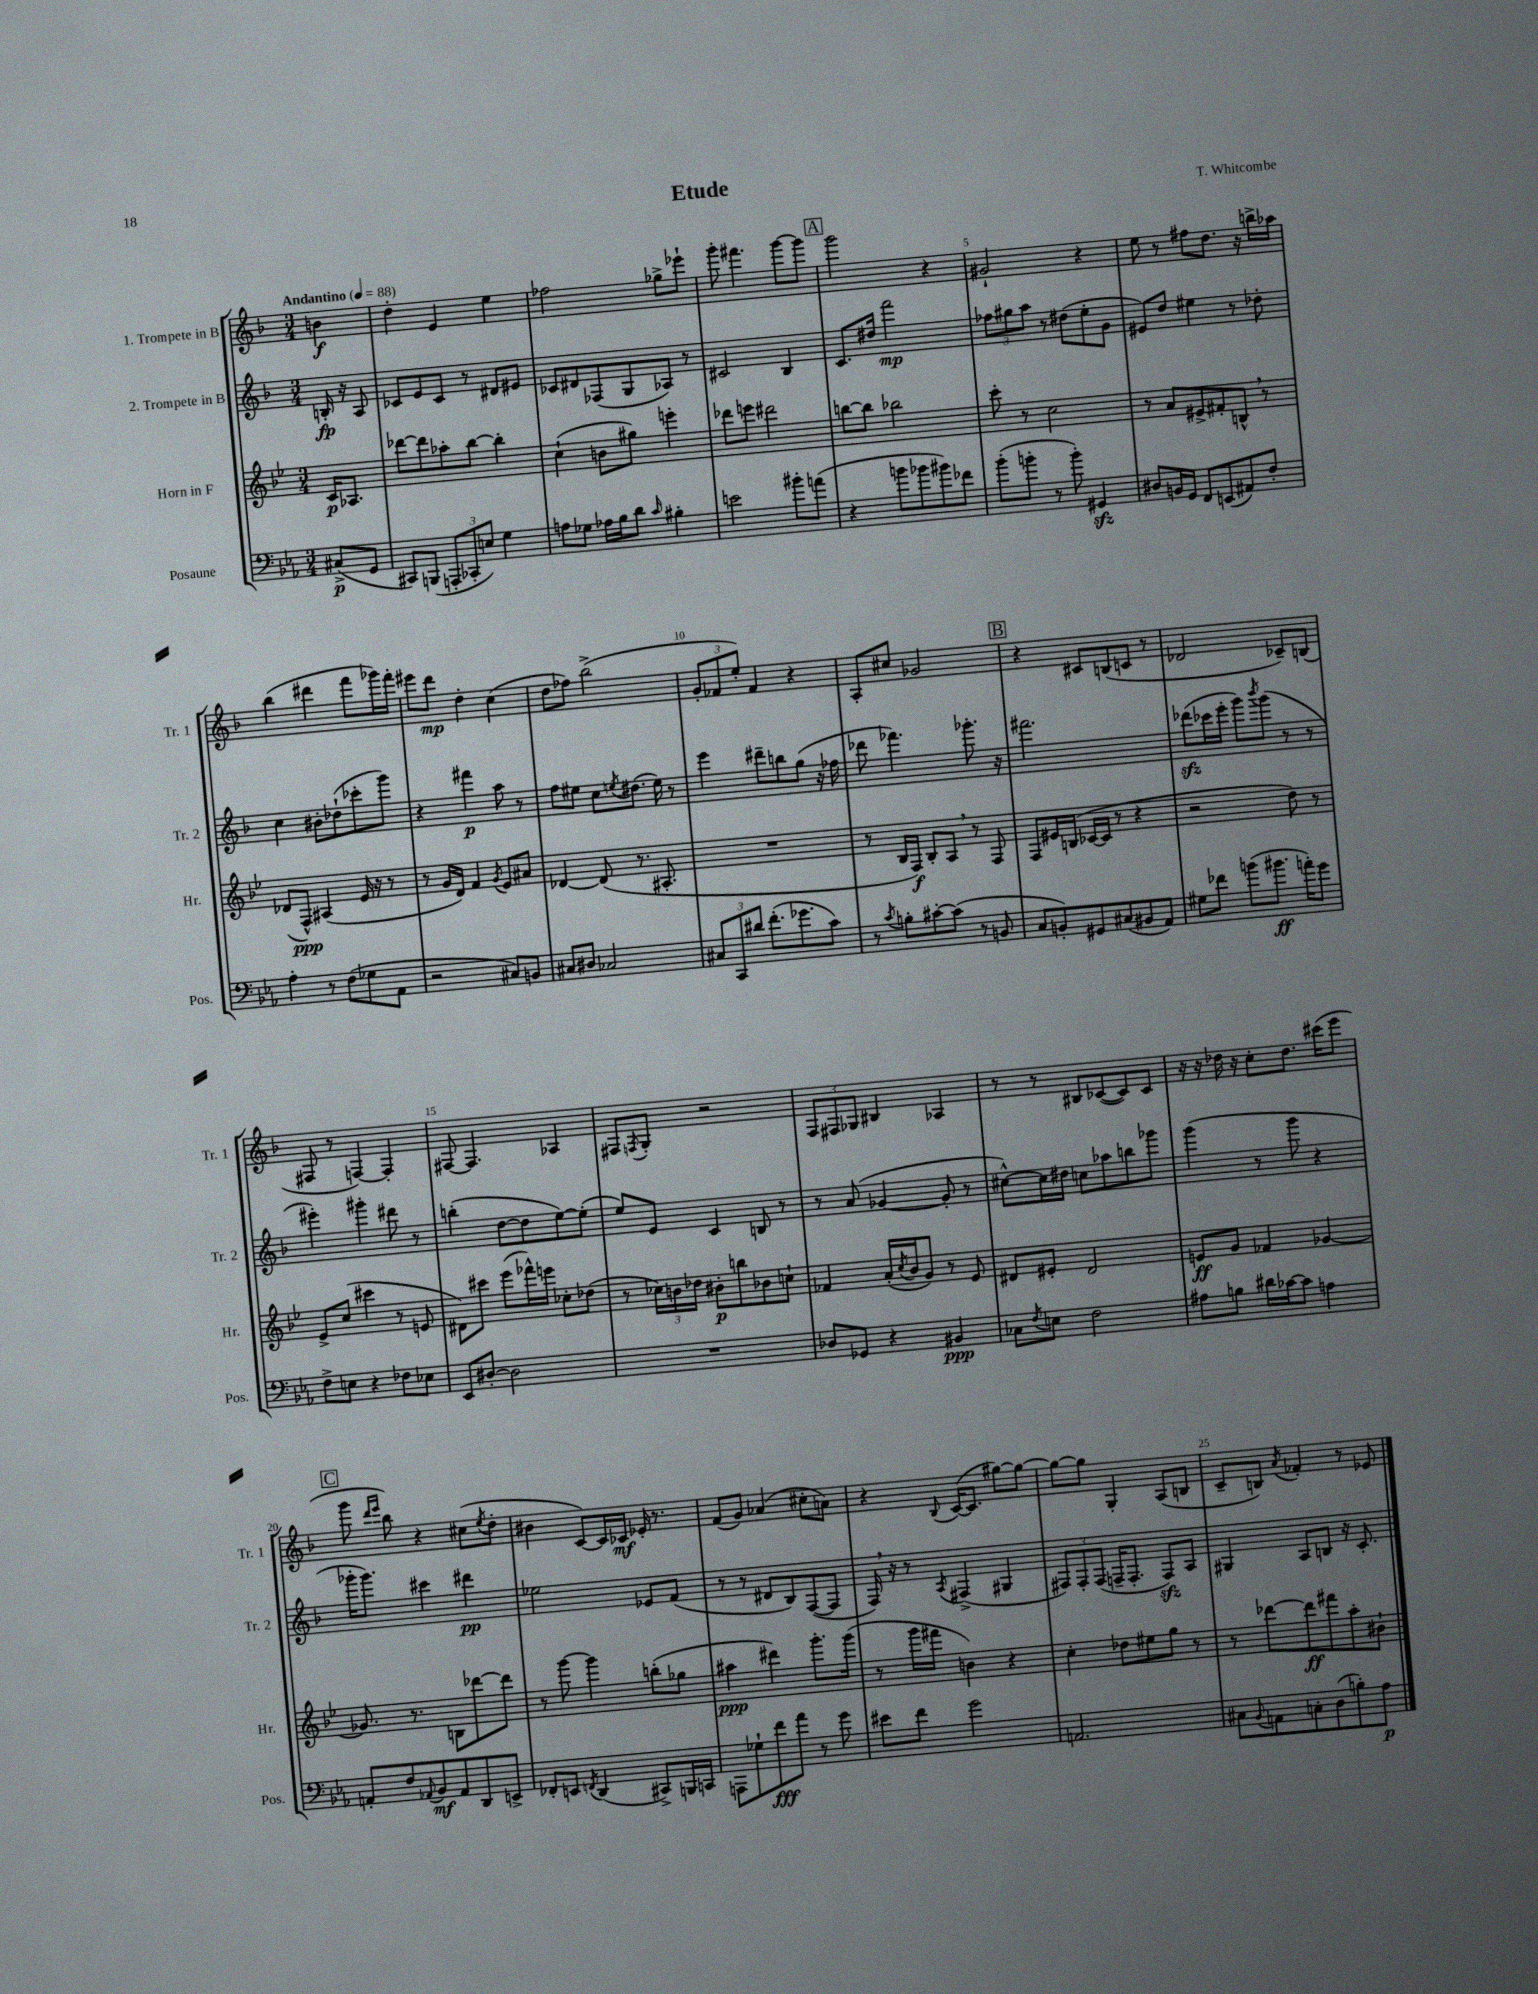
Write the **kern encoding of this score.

**kern	**dynam	**kern	**dynam	**kern	**dynam	**kern	**dynam
*part4	*part4	*part3	*part3	*part2	*part2	*part1	*part1
*staff4	*staff4	*staff3	*staff3	*staff2	*staff2	*staff1	*staff1
*I"Posaune	*	*I"Horn in F	*	*I"2. Trompete in B	*	*I"1. Trompete in B	*
*I'Pos.	*	*I'Hr.	*	*I'Tr. 2	*	*I'Tr. 1	*
*clefF4	*	*clefG2	*	*clefG2	*	*clefG2	*
*k[b-e-a-]	*	*k[b-e-]	*	*k[b-]	*	*k[b-]	*
*M3/4	*	*M3/4	*	*M3/4	*	*M3/4	*
*MM88	*	*MM88	*	*MM88	*	*MM88	*
=	=	=	=	=	=	=	=
!	!	!	!	!	!	!LO:TX:a:B:t=Andantino	!
(8C#X^/L	p	16c/KL	p	16Bn'/	fp	4bn\	f
.	.	8.A-X/J	.	16r	.	.	.
8GG/J	.	.	.	8A/	.	.	.
=1	=1	=1	=1	=1	=1	=1	=1
8CC#X/L)	.	[8ddd-X\L	.	8c-X/L	.	4dd'\	.
(8BBBn/J	.	8ddd-\]	.	8e/	.	.	.
12AAAn'/L	.	8aa-X'\	.	8c-/J	.	4e/	.
12CC-X'/	.	.	.	.	.	.	.
.	.	[8bb-\J	.	8r	.	.	.
12En/J)	.	.	.	.	.	.	.
4G\	.	4bb-'\]	.	8d#X/L	.	4ee\	.
.	.	.	.	8e#X/J	.	.	.
=2	=2	=2	=2	=2	=2	=2	=2
8An\L	.	(4cc`\	.	8c-X/L	.	2ff-X\	.
8G-X\J	.	.	.	8d#X/	.	.	.
16A-X\LL	.	8bn\L	.	(8F-X/	.	.	.
16B-\J	.	.	.	.	.	.	.
8d\J	.	8gg#X\J)	.	8G/	.	.	.
16qqc/	.	.	.	.	.	.	.
4B#X'\	.	4eeen'\	.	8A-X/J)	.	8gg-X^\L	.
.	.	.	.	8r	.	8eee-X`\J	.
=3	=3	=3	=3	=3	=3	=3	=3
2en\	.	8ddd-X\L	.	2c#X/	.	8ggg'\	.
.	.	8eeen\J	.	.	.	4.fff#X\	.
.	.	2ddd#X\	.	.	.	.	.
8b#X'\L	.	.	.	4B-/	.	[8ggg\L	.
(8an\J	.	.	.	.	.	8ggg\J]	.
!!LO:REH:place=s1:t=A
=4	=4	=4	=4	=4	=4	=4	=4
4r	.	[8bbn\L	.	8.c/L	.	2ggg\	.
.	.	8bb\J]	.	.	.	.	.
.	.	.	.	16dd#X/Jk	.	.	.
8bn\L	.	2bb-X\	.	2fff\	mp	.	.
8b-X\	.	.	.	.	.	.	.
8b#X\)	.	.	.	.	.	4r	.
8f-X\J	.	.	.	.	.	.	.
=5	=5	=5	=5	=5	=5	=5	=5
(8b-'\L	.	8ccc'\	.	12ff-X\L	.	2g#X`/	.
.	.	.	.	12gg#X\	.	.	.
8bn'\J	.	8r	.	.	.	.	.
.	.	.	.	12aa\J	.	.	.
8r	.	2cc\	.	8r	.	.	.
8b'\)	.	.	.	(8dd#X\L	.	.	.
4GG#Xzz/	.	.	.	8ee'\	.	4r	.
.	.	.	.	8g\J	.	.	.
=6	=6	=6	=6	=6	=6	=6	=6
8D#X/L	.	8r	.	8e#X/L)	.	8ee\	.
16BBn/L	.	8a/L	.	8dd/J	.	8r	.
16GG/JJ	.	.	.	.	.	.	.
8FF/L	.	8e#X^/	.	4ee#X\	.	8ff#X\L	.
(8EEn/	.	8f#X'/	.	.	.	8.dd\J	.
8AA#X/)	.	8Bn^^,/J	.	8r	.	.	.
.	.	.	.	.	.	16r	.
8F'/J	.	8r	.	8dd-X'\	.	16bbn^\LL	.
.	.	.	.	.	.	16aa-X\JJ	.
!!LO:LB:g=z
=7	=7	=7	=7	=7	=7	=7	=7
4A-'\	.	(8d-X/L	.	4cc\	.	(4bb-\	.
.	.	8F^^/J)	ppp	.	.	.	.
8r	.	(4A#X/	.	8b#X'\L	.	4ddd#X\	.
(8F\L	.	.	.	(8dd-X`\	.	.	.
8G-X\	.	16e-/	.	8ccc-X'\	.	8fff\L	.
.	.	16r	.	.	.	.	.
8AA-\J	.	8r	.	8ggg\J)	.	16ggg-X\L)	.
.	.	.	.	.	.	16fff'\JJ	.
=8	=8	=8	=8	=8	=8	=8	=8
2r	.	8r	.	4r	.	8eee#X\L	.
.	.	16g/LL	.	.	.	8ddd\J	mp
.	.	16d/JJ)	.	.	.	.	.
.	.	4f/	.	4fff#X\	p	4dd'\	.
.	.	8qg/	.	.	.	.	.
8C#X/L)	.	8e-/L	.	8aa\	.	(4cc\	.
8BBn/J	.	8a#X/J	.	8r	.	.	.
=9	=9	=9	=9	=9	=9	=9	=9
8C#X/L	.	[4d-X/	.	8ff\L	.	8dd\L	.
8D#X/J	.	.	.	8ee#X\J	.	8ff-X\J)	.
2C-X/	.	(8d-/]	.	8cc\L	.	(2bb-^\	.
.	.	.	.	8qeen/	.	.	.
.	.	8.r	.	(8.dd#X\J	.	.	.
.	.	8.A#X'/	.	16ee\)	.	.	.
.	.	.	.	8r	.	.	.
=10	=10	=10	=10	=10	=10	=10	=10
12C#X/L	.	2.r	.	4eee\	.	12g'/L	.
12CC/	.	.	.	.	.	12f-X/	.
12d#X/J	.	.	.	.	.	12ee'/J)	.
(8.f'\L	.	.	.	8ddd#X~\L	.	4f-/	.
.	.	.	.	8bbn\	.	.	.
8.g-X\	.	.	.	.	.	.	.
.	.	.	.	(8gg\J	.	4r	.
8c\J)	.	.	.	16r	.	.	.
.	.	.	.	16ff-X\	.	.	.
=11	=11	=11	=11	=11	=11	=11	=11
8r	.	8r	.	8ddd-X\	.	8A'/L	.
8qc/	.	.	.	.	.	.	.
8Bn'\L	.	16B-/LL	.	4.fff-X\)	.	8cc#X/J	.
.	.	16F/JJ)	f	.	.	.	.
[8c#X'\	.	8B-'/L	.	.	.	2g-X/	.
(8c#\J]	.	8A,/J	.	.	.	.	.
8r	.	8r	.	8.ggg-X'\	.	.	.
8BBn/	.	8F/	.	.	.	.	.
.	.	.	.	16r	.	.	.
!!LO:REH:place=s1:t=B
=12	=12	=12	=12	=12	=12	=12	=12
8C/L	.	8F/L	.	2.fff#X\	.	4r	.
8BBn'/)	.	16e#X/L	.	.	.	.	.
.	.	(16Bn/JJ	.	.	.	.	.
8GG#X/	.	[16c-X/LL	.	.	.	8c#X/L	.
.	.	16c-/JJ]	.	.	.	.	.
(8C#X/	.	8r	.	.	.	(8Bn/	.
8BB#X/	.	4r	.	.	.	8cn/J	.
8AA-/J)	.	.	.	.	.	8r	.
=13	=13	=13	=13	=13	=13	=13	=13
8G#X\L	.	2r	.	(8ddd-Xzz\L	.	2d-X/	.
8f-X\J	.	.	.	16ccc-X\L	.	.	.
.	.	.	.	16eee'\JJ	.	.	.
(8bn\L	.	.	.	8ggg\L)	.	.	.
.	.	.	.	8qbbb-/	.	.	.
8.b#X\J	ff	.	.	(8ggg\J	.	.	.
.	.	8dd\)	.	8r	.	8c-X~/L)	.
16an'\KL)	.	.	.	.	.	.	.
8g\J	.	8r	.	8r	.	(8Bn/J	.
!!LO:LB:g=z
=14	=14	=14	=14	=14	=14	=14	=14
8F^\L	.	8e-^/L	.	4eee#X'\)	.	8F#X/	.
8En\J	.	(8cc/J	.	.	.	8r	.
4r	.	4ccc#X\	.	4ggg#X'\	.	[4Fn/)	.
8F-X\L	.	8r	.	8ddd#X\	.	4F'/]	.
8E-X\J	.	8en/	.	8r	.	.	.
=15	=15	=15	=15	=15	=15	=15	=15
8EE-/L	.	8d#X\L)	.	(4bbn'\	.	[8F#X/	.
[8D#X'/J	.	8ccc#X\J	.	.	.	4.F#/]	.
2D#\]	.	(8eee-\L	.	[8dd\L	.	.	.
.	.	16fff-X^^\L)	.	8dd\]	.	.	.
.	.	16eeen\JJ	.	.	.	.	.
.	.	8cc-X'\L	.	[8ee\)	.	4A-X/	.
.	.	(8dd-X\J	.	(8ee'\J]	.	.	.
=16	=16	=16	=16	=16	=16	=16	=16
2.r	.	8r	.	8ee/L)	.	8F#X/L	.
.	.	.	.	.	.	8qFn/	.
.	.	24cc-X\LL)	.	8e/J	.	8G'/J	.
.	.	24bn\	.	.	.	.	.
.	.	24dd-X\JJ	.	.	.	.	.
.	.	8b#X'\L	p	4c/	.	2r	.
.	.	8bbn\	.	.	.	.	.
.	.	8b-X\	.	8Bn/	.	.	.
.	.	8ccn`\J	.	8r	.	.	.
=17	=17	=17	=17	=17	=17	=17	=17
8D-X/L	.	4f-X/	.	8r	.	12F/L	.
.	.	.	.	.	.	12F#X/	.
8GG-X/J	.	.	.	(8a/	.	.	.
.	.	.	.	.	.	12G-X/J	.
4r	.	(16a'/LL	.	[4g-X/	.	4B#X/	.
.	.	8qcc/	.	.	.	.	.
.	.	16b-/J	.	.	.	.	.
.	.	8g/J)	.	.	.	.	.
4BB#X/	ppp	8r	.	8g-'/]	.	4A-X/	.
.	.	8e-/	.	8r	.	.	.
=18	=18	=18	=18	=18	=18	=18	=18
8C-X\L	.	8d#X/L	.	[8cc#X^^\L)	.	8r	.
8qF/	.	.	.	.	.	.	.
8En\J	.	8e#X'/J	.	16cc#\L]	.	8r	.
.	.	.	.	16dd#X\JJ	.	.	.
2F\	.	2d#/	.	8ccn\L	.	8B#X/L	.
.	.	.	.	8aa-X\	.	([8c-X/	.
.	.	.	.	8bbn\	.	8c-/])	.
.	.	.	.	8ggg-X\J	.	8c-/J	.
=19	=19	=19	=19	=19	=19	=19	=19
8A#X\L	.	8en/L	ff	(4ggg\	.	16r	.
.	.	.	.	.	.	16r	.
8Bn\J	.	8g/J	.	.	.	16dd-X\	.
.	.	.	.	.	.	16r	.
16d#X\LL	.	4f-X/	.	8r	.	8cc'\L	.
[16c-X\J	.	.	.	.	.	.	.
8c-\J]	.	.	.	8ggg\	.	8.dd-\J	.
4An\	.	[4g-X/	.	4r	.	.	.
.	.	.	.	.	.	(16ccc#X\KL	.
.	.	.	.	.	.	8eee\J	.
!!LO:LB:g=z
!!LO:REH:place=s1:t=C
=20	=20	=20	=20	=20	=20	=20	=20
8AAn'/L	.	8.g-X/]	.	16ggg-X'\KL	.	8ggg\	.
.	.	.	.	8.ggg-\J)	.	.	.
.	.	.	.	.	.	16qqddd/LL	.
.	.	.	.	.	.	16qqeee/JJ	.
8F/	.	.	.	.	.	8bb-\)	.
.	.	8.r	.	.	.	.	.
8qqAA-X/	.	.	.	.	.	.	.
8BB-/	mf	.	.	4ccc#X\	.	4r	.
8AA-/	.	8Bn\L	.	.	.	.	.
8DD/	.	[8ddd-X\	.	4ddd#X\	pp	(8cc#X\L	.
.	.	.	.	.	.	8qee/	.
8EEn^/J	.	8ddd-\J]	.	.	.	8dd'\J	.
=21	=21	=21	=21	=21	=21	=21	=21
8FF-X'/L	.	8r	.	2ee-X\	.	4b#X\	.
8EEn/J	.	[8ggg\	.	.	.	.	.
8qFFn/	.	.	.	.	.	.	.
(4DD/	.	4ggg\]	.	.	.	[8c/L)	.
.	.	.	.	.	.	16c/L]	.
.	.	.	.	.	.	16c-X/JJ	mf
8CC#X^/L)	.	(8bbn'\L	.	8e-X/L	.	16e-X'/	.
.	.	.	.	.	.	8.r	.
16BBBn/L	.	8gg-X\J	.	(8f/J	.	.	.
16CCn/JJ	.	.	.	.	.	.	.
=22	=22	=22	=22	=22	=22	=22	=22
8AAAn\L	.	4aa#X\	ppp	8r	.	(8f/L	.
8G-X`\	.	.	.	8r	.	8g/J)	.
8f\	fff	4ddd#X\)	.	8d#X/L	.	(4a-X/	.
8a-\J	.	.	.	8B-/)	.	.	.
8r	.	8.ggg'\L	.	([8F/	.	8cc#X'\L	.
8g\	.	.	.	8F/J]	.	8an\J)	.
.	.	(16ggg\Jk	.	.	.	.	.
=23	=23	=23	=23	=23	=23	=23	=23
8e#X\L	.	8r	.	16F,/)	.	4r	.
.	.	.	.	16r	.	.	.
8f\J	.	16ggg\LL	.	8r	.	.	.
.	.	16fff#X\JJ	.	.	.	.	.
.	.	.	.	8qA/	.	8qqB-/	.
2g\	.	4bn\)	.	(4F#X^/	.	([16c/KL	.
.	.	.	.	.	.	8.c/J]	.
.	.	4r	.	4G#X/	.	[8gg#X\L)	.
.	.	.	.	.	.	8gg#\J_	.
=24	=24	=24	=24	=24	=24	=24	=24
2.AAn/	.	4cc'\	.	12F#X/L)	.	8gg#\L_	.
.	.	.	.	12F#'/	.	.	.
.	.	.	.	.	.	8gg#\J]	.
.	.	.	.	(12F#/J	.	.	.
.	.	8dd-X\L	.	16Fn~/KL	.	4G'/	.
.	.	.	.	8.F'/J	.	.	.
.	.	8ee#X\	.	.	.	.	.
.	.	8gg\J	.	8Fzz/L)	.	(8A/L	.
.	.	8r	.	8A/J	.	8Bn/J	.
=25	=25	=25	=25	=25	=25	=25	=25
8C#X\L	.	8r	.	4G#X/	.	8c~/L	.
8qqBB-/	.	.	.	.	.	.	.
8AAn\	.	[8ddd-X\L	.	.	.	8Bn/J)	.
.	.	.	.	.	.	8qa/	.
8Cn'\	.	8ddd-\]	ff	8A/L	.	4f-X'/	.
(8D\	.	8fff#X\	.	8Bn/J	.	.	.
8Bn'\)	.	8aa'\	.	16r	.	8r	.
.	.	.	.	8.c'/	.	.	.
8A-\J	p	8b#X`\J	.	.	.	8e-X/	.
==	==	==	==	==	==	==	==
*-	*-	*-	*-	*-	*-	*-	*-
